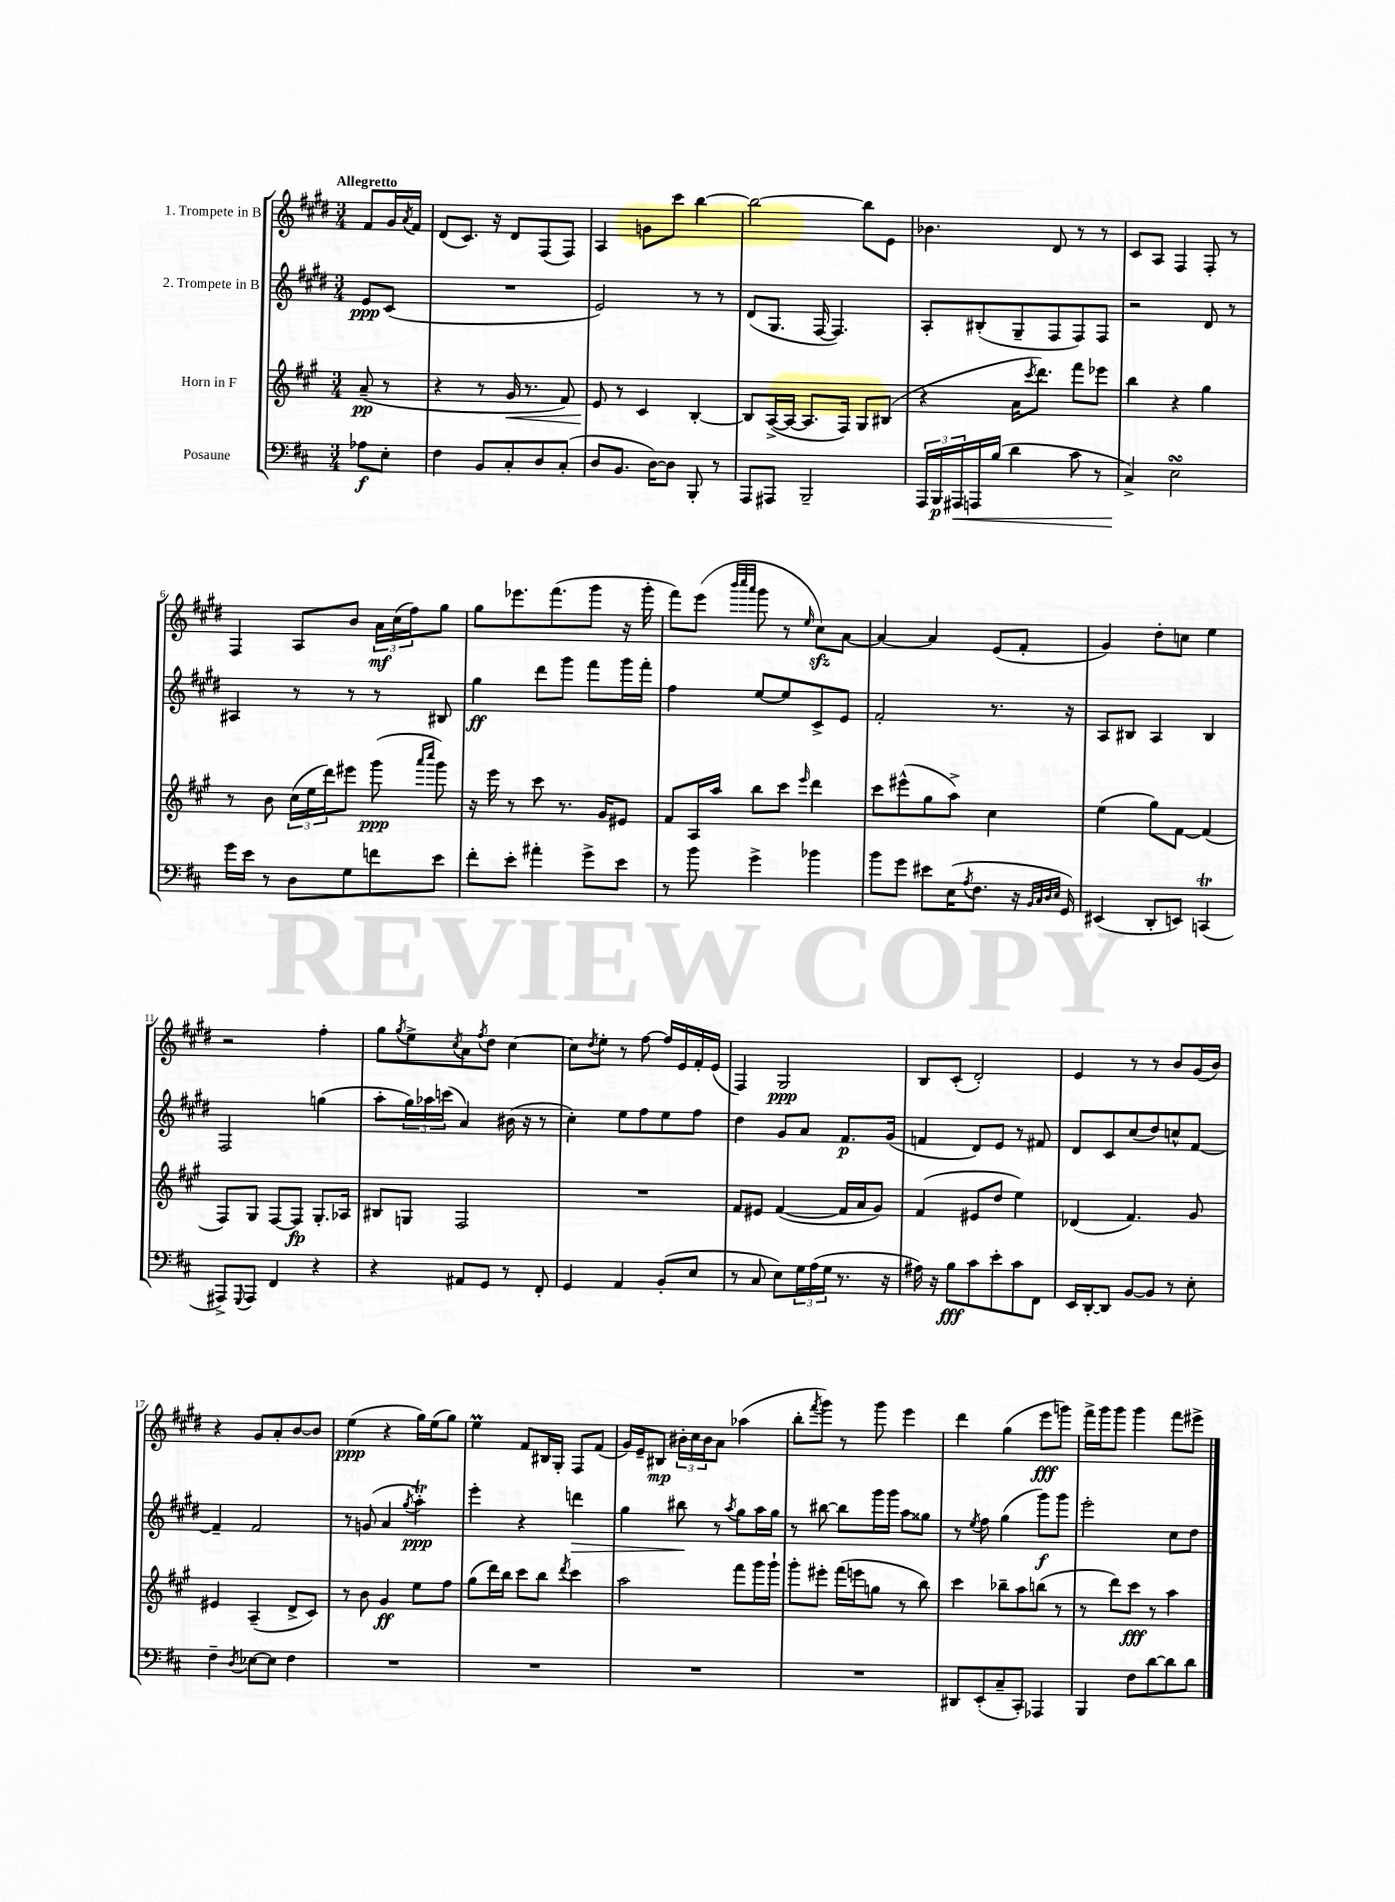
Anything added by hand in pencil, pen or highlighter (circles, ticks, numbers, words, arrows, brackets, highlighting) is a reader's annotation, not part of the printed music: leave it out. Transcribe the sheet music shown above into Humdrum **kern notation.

**kern	**dynam	**kern	**dynam	**kern	**dynam	**kern	**dynam
*part4	*part4	*part3	*part3	*part2	*part2	*part1	*part1
*staff4	*staff4	*staff3	*staff3	*staff2	*staff2	*staff1	*staff1
*I"Posaune	*	*I"Horn in F	*	*I"2. Trompete in B	*	*I"1. Trompete in B	*
*clefF4	*	*clefG2	*	*clefG2	*	*clefG2	*
*k[f#c#]	*	*k[f#c#g#]	*	*k[f#c#g#d#]	*	*k[f#c#g#d#]	*
*M3/4	*	*M3/4	*	*M3/4	*	*M3/4	*
=	=	=	=	=	=	=	=
!	!	!	!	!	!	!LO:TX:a:B:t=Allegretto	!
8A-X\L	f	(8a~/	pp	8e/L	ppp	8f#/L	.
8E'\J	.	8r	.	(8c#/J	.	16g#/L	.
.	.	.	.	.	.	8qa/	.
.	.	.	.	.	.	16f#/JJ	.
=1	=1	=1	=1	=1	=1	=1	=1
4F#\	.	4r	.	2.r	.	(8d#/L	.
.	.	.	.	.	.	8.c#/J)	.
8BB/L	.	8r	.	.	.	.	.
.	.	.	.	.	.	16r	.
!	!	!	!LO:HP:b	!	!	!	!
8C#'/	.	16g#/	<	.	.	8d#/L	.
.	.	8.r	.	.	.	.	.
8D/	.	.	.	.	.	(8F#/	.
(8C#'/J	.	8f#/)	.	.	.	8F#/J)	.
=2	=2	=2	=2	=2	=2	=2	=2
8D/L	.	8e/	.	2e/)	.	4A/	.
8.BB/J	.	8r	[	.	.	.	.
.	.	4c#/	.	.	.	8gn\L	.
[16D\KL)	.	.	.	.	.	.	.
8D\J]	.	.	.	.	.	8ccc#\J	.
8BBB'/	.	[4B'/	.	8r	.	[4bb\	.
8r	.	.	.	8r	.	.	.
=3	=3	=3	=3	=3	=3	=3	=3
8AAA/L	.	8B/L]	.	(8d#/L	.	2bb\_	.
8AAA#X/J	.	([16A^/L	.	8.G#/J	.	.	.
.	.	16A/JJ_	.	.	.	.	.
2BBB~/	.	8.A/L]	.	.	.	.	.
.	.	.	.	[16F#/	.	.	.
.	.	.	.	4.F#/])	.	.	.
.	.	16F#/Jk)	.	.	.	.	.
.	.	8G#/L	.	.	.	8bb\L]	.
.	.	(8B#X/J	.	.	.	8e\J	.
=4	=4	=4	=4	=4	=4	=4	=4
24AAA/LL	.	4r	.	8A'/L	.	4.b-X\	.
24BBB/	p	.	.	.	.	.	.
!	!LO:HP:b	!	!	!	!	!	!
24AAA#X/	<	.	.	.	.	.	.
16AAAn/	.	.	.	(8B#X'/	.	.	.
(16B/JJ	.	.	.	.	.	.	.
4d\	.	16a\KL	.	8G#~/	.	.	.
.	.	8qccc#/	.	.	.	.	.
.	.	8.ddd\J)	.	.	.	.	.
.	.	.	.	8F#/	.	8d#/	.
8c#\	.	8fff#\L	.	8F#/)	.	8r	.
8r	.	8eee-X\J	.	8F#/J	.	8r	.
=5	=5	=5	=5	=5	=5	=5	=5
4C#^/)	.	4bb\	.	2r	.	8c#/L	.
.	.	.	.	.	.	8A/J	.
2EsSSS\	[	4r	.	.	.	4F#/	.
.	.	4gg#\	.	8d#/	.	8F#'/	.
.	.	.	.	8r	.	8r	.
!!LO:LB:g=z
=6	=6	=6	=6	=6	=6	=6	=6
16g\LL	.	8r	.	4A#X/	.	4F#/	.
16e\JJ	.	.	.	.	.	.	.
8r	.	8b\	.	.	.	.	.
8D\L	.	(24cc#\LL	.	8r	.	8A/L	.
.	.	24ee\	.	.	.	.	.
.	.	24ddd\J)	.	.	.	.	.
8G\	.	8eee#X\J	.	8r	.	8b/J	.
8fn\	.	(8ggg#\	ppp	8r	.	24a\LL	mf
.	.	.	.	.	.	(24cc#\	.
.	.	.	.	.	.	24ff#\J)	.
.	.	16qqaaa/LL	.	.	.	.	.
.	.	16qqcccc#/JJ	.	.	.	.	.
8e\J	.	8ggg#\)	.	8B#X/	.	8gg#\J	.
=7	=7	=7	=7	=7	=7	=7	=7
8f#'\L	.	16r	.	4gg#\	ff	8gg#\L	.
.	.	16eee\	.	.	.	.	.
8e'\J	.	8r	.	.	.	8.eee-X\	.
4a#X'\	.	8ccc#\	.	8ddd#\L	.	.	.
.	.	.	.	.	.	(8.fff#\	.
.	.	8.r	.	8ggg#\J	.	.	.
8g^\L	.	.	.	8fff#\L	.	8ggg#\J	.
.	.	16g#/KL	.	.	.	.	.
8e\J	.	8e#X/J	.	16ggg#\L	.	16r	.
.	.	.	.	16fff#'\JJ	.	16ggg#'\	.
=8	=8	=8	=8	=8	=8	=8	=8
8r	.	8f#/L	.	4ff#\	.	8fff#\L)	.
8b\	.	16A/L	.	.	.	(8eee\J	.
.	.	16aa/JJ	.	.	.	.	.
.	.	.	.	.	.	32qqbbb/LLL	.
.	.	.	.	.	.	32qqcccc#/	.
.	.	.	.	.	.	32qqaaa/JJJ	.
4g^\	.	8bb\L	.	[8ee/L	.	8ggg#\	.
.	.	8ccc#\J	.	8ee/]	.	8r	.
.	.	16qqeee/	.	.	.	16qqee/	.
4b-X\	.	4ddd\	.	8c#^/	.	8cc#zz\L)	.
.	.	.	.	8e/J	.	[8a\J	.
=9	=9	=9	=9	=9	=9	=9	=9
8b\L	.	8ccc#\L	.	2f#'/	.	4a/_	.
8g\J	.	(8eee#X^^\	.	.	.	.	.
8e#X\L	.	8gg#\	.	.	.	4a/]	.
(16E\K	.	8aa^\J)	.	.	.	.	.
8qA/	.	.	.	.	.	.	.
8.F#\J	.	.	.	.	.	.	.
.	.	4cc#\	.	8.r	.	(8e/L	.
16r	.	.	.	.	.	8f#'/J	.
32qqBB/LLL	.	.	.	.	.	.	.
32qqC#/	.	.	.	.	.	.	.
32qqD/	.	.	.	.	.	.	.
32qqE/JJJ	.	.	.	.	.	.	.
16GG/)	.	.	.	16r	.	.	.
=10	=10	=10	=10	=10	=10	=10	=10
(4EE#X/	.	(4ee\	.	8A/L	.	4g#/)	.
.	.	.	.	8B#X/J	.	.	.
8DD'/L	.	8gg#\L)	.	4A/	.	8dd#'\L	.
8EEn/J)	.	[8f#\J	.	.	.	8ccn\J	.
(4CCnT/	.	(4f#/]	.	4B#/	.	4ee\	.
!!LO:LB:g=z
=11	=11	=11	=11	=11	=11	=11	=11
8AAA#X^/L)	.	8F#/L)	.	2F#/	.	2r	.
8qqGGG/	.	.	.	.	.	.	.
8AAA#/J	.	8G#/J	.	.	.	.	.
4FF#/	.	[8F#/L	.	.	.	.	.
.	.	8F#/J]	fp	.	.	.	.
4r	.	8.G#'/L	.	(4ggn\	.	4ff#'\	.
.	.	16A-X/Jk	.	.	.	.	.
=12	=12	=12	=12	=12	=12	=12	=12
4r	.	8B#X/L	.	8aa'\L	.	8gg#\L	.
.	.	.	.	.	.	8qgg#/	.
.	.	8Gn/J	.	24gg#\L)	.	8ee^\	.
.	.	.	.	24aa-X\	.	.	.
.	.	.	.	(24cccn\JJ	.	.	.
.	.	.	.	.	.	8qcc#/	.
8AA#X/L	.	2F#/	.	4a/)	.	8a\	.
.	.	.	.	.	.	8qff#/	.
8GG/J	.	.	.	.	.	8dd#\J	.
8r	.	.	.	(16b#X\	.	[4cc#\	.
.	.	.	.	16r	.	.	.
8FF#'/	.	.	.	8r	.	.	.
=13	=13	=13	=13	=13	=13	=13	=13
4GG/	.	2.r	.	4cc#'\)	.	8cc#\L]	.
.	.	.	.	.	.	8qdd#/	.
.	.	.	.	.	.	8ee'\J	.
4AA/	.	.	.	8ee\L	.	8r	.
.	.	.	.	8ff#\	.	[8ff#\	.
(8BB'/L	.	.	.	8ee\	.	16ff#/LL]	.
.	.	.	.	.	.	16e/	.
8E/J	.	.	.	8ff#\J	.	16f#'/	.
.	.	.	.	.	.	(16e/JJ	.
=14	=14	=14	=14	=14	=14	=14	=14
8r	.	8f#/L	.	4dd#\	.	4F#/)	.
8C#/	.	8e#X/J	.	.	.	.	.
8E\L)	.	([4f#/	.	8g#/L	.	2G#/	ppp
24G\L	.	.	.	8a/J	.	.	.
(24A\	.	.	.	.	.	.	.
24G\JJ	.	.	.	.	.	.	.
8.r	.	16f#/LL]	.	8.f#/L	p	.	.
.	.	16a/J	.	.	.	.	.
.	.	8g#/J)	.	.	.	.	.
16r	.	.	.	(16g#/Jk	.	.	.
=15	=15	=15	=15	=15	=15	=15	=15
16A#X\)	.	(4f#/	.	4fn/	.	8B/L	.
16r	.	.	.	.	.	.	.
8B\L	fff	.	.	.	.	(8c#'/J	.
8c#\	.	8e#X/L	.	8d#/L)	.	2d#'/)	.
8e'\	.	8dd/J	.	8e/J	.	.	.
8c#\	.	4ee\)	.	8r	.	.	.
8FF#\J	.	.	.	8f#X/	.	.	.
=16	=16	=16	=16	=16	=16	=16	=16
16EE/LL	.	(4d-X/	.	8d#/L	.	4e/	.
[16DD'/J	.	.	.	.	.	.	.
8DD/J]	.	.	.	8c#/	.	.	.
[8BB/L	.	4.f#/)	.	(8cc#/	.	8r	.
8BB/J]	.	.	.	8dd#/)	.	8r	.
8r	.	.	.	8ccn^^/	.	8b/L	.
8E'\	.	8g#/	.	[8f#/J	.	(16g#/L	.
.	.	.	.	.	.	16b/JJ)	.
!!LO:LB:g=z
=17	=17	=17	=17	=17	=17	=17	=17
4F#~\	.	4e#X/	.	4f#~/]	.	4r	.
8qD/	.	.	.	.	.	.	.
[8E-X\L	.	(4A~/	.	2f#/	.	8g#/L	.
8E-\J]	.	.	.	.	.	8a'/	.
4F#\	.	8d^/L	.	.	.	[8b/	.
.	.	8c#/J)	.	.	.	8b/J]	.
=18	=18	=18	=18	=18	=18	=18	=18
2.r	.	8r	.	8r	.	(4ee\	ppp
.	.	8b\	.	(8gn/	.	.	.
.	.	4g#/	ff	4a/	.	4r	.
.	.	.	.	8qgg#/	.	.	.
.	.	8ee\L	.	4aaT'\)	ppp	16gg#\LL)	.
.	.	.	.	.	.	(16ee\J	.
.	.	8ff#\J	.	.	.	8gg#\J)	.
=19	=19	=19	=19	=19	=19	=19	=19
2.r	.	(8gg#\L	.	4eee'\	.	4eeM\	.
.	.	16ddd\L)	.	.	.	.	.
.	.	16bb\JJ	.	.	.	.	.
.	.	8ccc#\L	.	4r	.	8f#/L	.
.	.	8bb\J	.	.	.	16B#X/L	.
.	.	.	.	.	.	16G#'/JJ	.
.	.	8qddd/	.	.	.	.	.
!	!	!	!	!	!LO:HP:b	!	!
.	.	4ccc#\	.	4dddn\	>	8F#/L	.
.	.	.	.	.	.	(8f#/J	.
=20	=20	=20	=20	=20	=20	=20	=20
2.r	.	2aa\	.	4gg#\	.	16g#/LL)	.
.	.	.	.	.	.	16e~/J	.
.	.	.	.	.	.	8B#X/J	mp
.	.	.	.	8bb#X\	.	24b#X'\LL	.
.	.	.	.	.	.	24cc#\	.
.	.	.	.	.	.	24b#\J	.
.	.	.	.	8r	]	8a\J	.
.	.	.	.	8qaa/	.	.	.
.	.	8fff#\L	.	8gg#\L	.	(4aa-X\	.
.	.	16ggg#\L	.	16aa\L	.	.	.
.	.	16ggg#`\JJ	.	16gg#\JJ	.	.	.
=21	=21	=21	=21	=21	=21	=21	=21
2.r	.	8ggg#'\L	.	8r	.	8bb'\L	.
.	.	.	.	.	.	8qfff#/	.
.	.	8eee#X'\J	.	[8bb#X\	.	8ggg#\J)	.
.	.	(16fff#\LL	.	8bb#\L]	.	8r	.
.	.	16eeen\J	.	.	.	.	.
.	.	8ggn\J	.	16ggg#\L	.	8ggg#\	.
.	.	.	.	16ggg#\JJ	.	.	.
.	.	8r	.	8aa\L	.	4eee\	.
.	.	8bb\)	.	8gg##X\J	.	.	.
=22	=22	=22	=22	=22	=22	=22	=22
8DD#X/L	.	4ccc#\	.	8r	.	4ddd#\	.
.	.	.	.	8qee/	.	.	.
(8EE'/	.	.	.	8ff#\	.	.	.
8C#~/	.	8bb-X~\L	.	(4gg#\	.	(4gg#\	.
8CC#'/J)	.	8aa\	.	.	.	.	.
4AAA-X/	.	(8bbn\J	.	8ggg#\L)	f	8eee\L	fff
.	.	8r	.	8ggg#\J	.	8gggn\J)	.
=23	=23	=23	=23	=23	=23	=23	=23
4BBB/	.	8r	.	2eee'\	.	16fff#^\LL	.
.	.	.	.	.	.	16ggg#\J	.
.	.	8ddd\L)	.	.	.	8ggg#\J	.
8F#\L	.	8ccc#\J	fff	.	.	4ggg#\	.
[8d\	.	8r	.	.	.	.	.
8d\]	.	4aa\	.	8cc#\L	.	8fff#\L	.
8d\J	.	.	.	8dd#\J	.	8eee#X^\J	.
==	==	==	==	==	==	==	==
*-	*-	*-	*-	*-	*-	*-	*-
